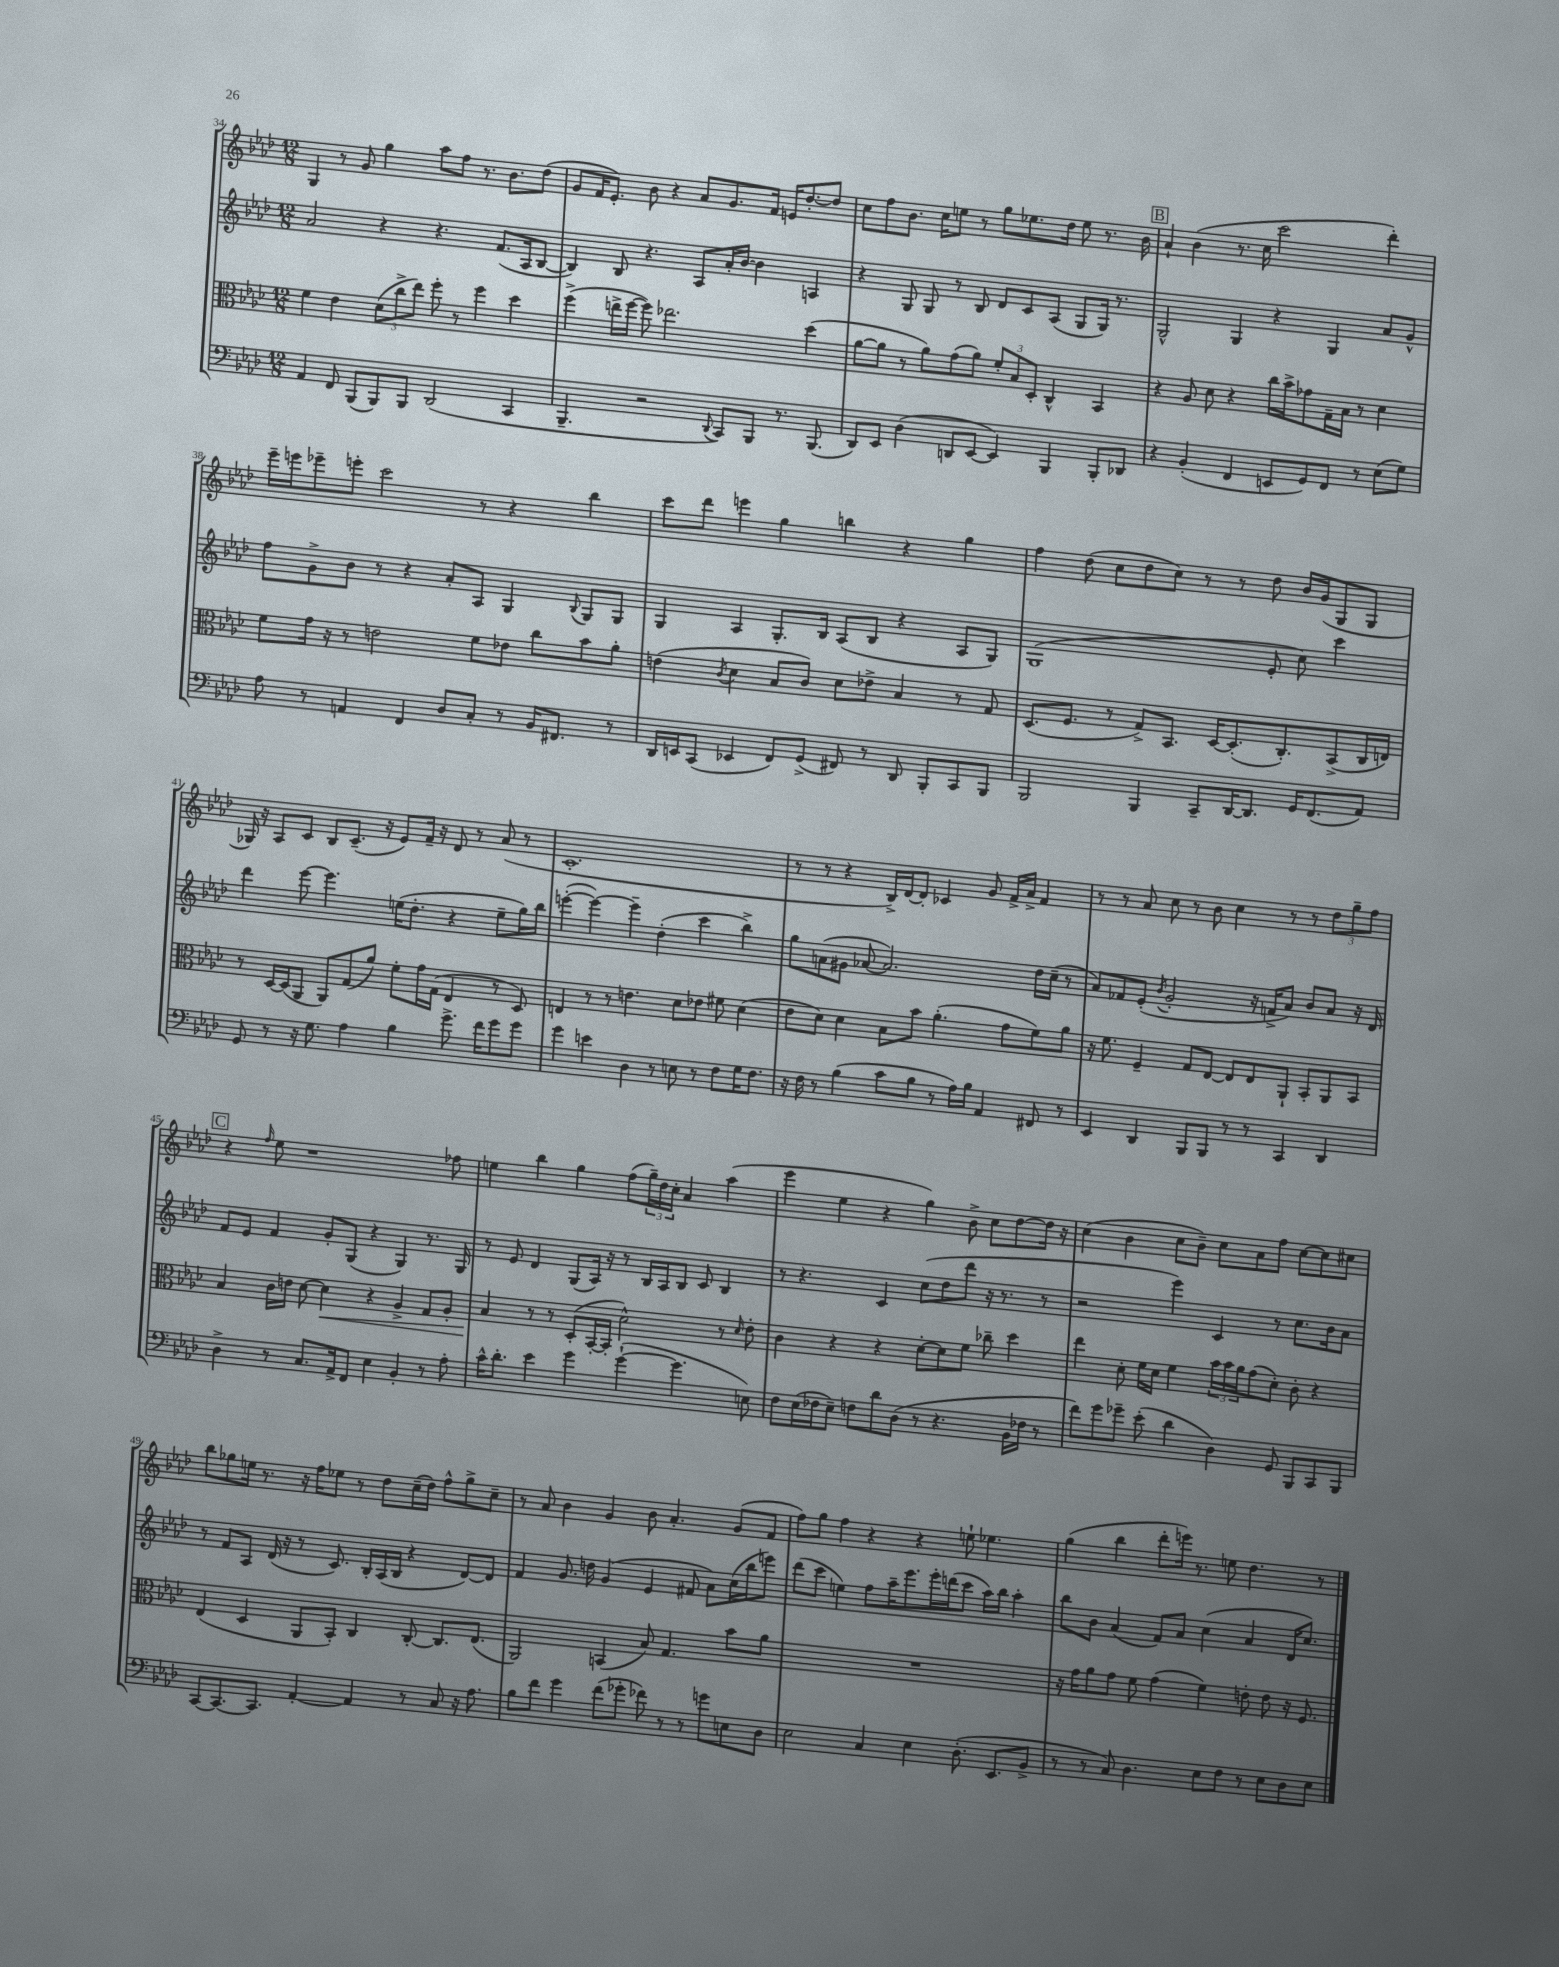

**kern	**kern	**kern	**kern
*staff4	*staff3	*staff2	*staff1
*clefF4	*clefC3	*clefG2	*clefG2
*k[b-e-a-d-]	*k[b-e-a-d-]	*k[b-e-a-d-]	*k[b-e-a-d-]
*M12/8	*M12/8	*M12/8	*M12/8
4AA-	4f	2a-	4G
8FF	4e-	.	8r
(8BBB-	.	.	8g
8BBB-)	(12d-	4r	4gg
.	12cc^	.	.
8BBB-	.	.	.
.	12ee-)	.	.
(2DD-	8ff'	4.r	8aa-
.	8r	.	8ff
.	4ff	.	8.r
.	.	(8.f	.
.	.	.	8.b-
4CC	4dd-	.	.
.	.	16A-	.
.	.	[8B-	(8dd-
=	=	=	=
4.BBB-~	(4ff^	4B-])	8g
.	.	.	16f
.	.	.	8.e-')
.	16ee^	8B-	.
.	[16ff	.	.
2r	8ff])	4.r	8b-
.	2.ee-	.	4r
.	.	8A-	8a-
8qqDD-	.	.	.
8CC)	.	16a-'	8.g
.	.	[16b-	.
8BBB-	.	4b-]	.
.	.	.	16f
8.r	.	.	16e
.	.	.	[8.dd-'
.	(4dd-	4A	.
(8.BBB-	.	.	.
.	.	.	8dd-]
=	=	=	=
8DD-)	[8a-	4r	8cc
8EE-	8a-]	.	8ff
(4D-	8r	8G	8.b-
.	8a-)	8G	.
.	.	.	16cc
8DD	(8g	8r	8ee
[8EE-	8a-)	8B-	8r
4EE-])	12f'	8d-	8gg
.	12B-	.	.
.	.	8c	8.ee-
.	12D-'	.	.
4BBB-	4C^^	(8A-	.
.	.	.	16dd-
.	.	8G	8ee-
8BBB-'	4BB-	16G)	8.r
.	.	8.r	.
8DD-	.	.	.
.	.	.	16b-
=	=	=	=
4r	4r	2G^^	4a-`
(4BB-'	8A-	.	(4b-
.	8d-	.	.
4FF	4r	4G	8.r
.	.	.	16cc
8EE	16cc	4r	2ccc
.	16b-^	.	.
8GG)	8g-	.	.
8FF	16G~	4G	.
.	16B-	.	.
8r	8r	.	.
(8E-	4d-	8a-	4ddd-')
8G)	.	8g^^	.
=	=	=	=
8A-	8f	8ff	16eee-~
.	.	.	16eee
8r	16g	8g^	8eee-~
.	16r	.	.
4AA	8r	8b-	8eee'
.	2e	8r	2ccc
4FF	.	4r	.
8D-	.	8a-'	.
8C'	8f	8A-	8r
8r	8e-	4G	4r
16BB-	8cc	.	.
8.FF#	.	.	.
.	.	8qqB-	.
.	8b-	8G	4bb-
8r	8a-'	8G	.
=	=	=	=
16DD-	(4e	4G	8ccc
16EE	.	.	.
(8CC	.	.	8ddd-
.	8qc	.	.
4EE-	4d-	4A-	4eee
8FF)	8B-	8.G'	4gg
(8GG^	8c)	.	.
.	.	16B-	.
8FF#)	8d-	(8A-	4bb
8r	8e-^	8B-	.
8DD-	4B-	4r	4r
8BBB-'	.	.	.
8CC	8r	8A-	4gg
8BBB-	8G	8G)	.
=	=	=	=
2BBB-	(8.D-	(1G	4ff
.	8.F	.	.
.	.	.	(8dd-
.	8r	.	8cc
4BBB-	8G^)	.	8dd-
.	8.BB-	.	8cc)
8CC~	.	.	8r
.	[16D-	.	.
[16DD-	(8.D-']	.	8r
8.DD-]	.	.	.
.	.	8e-'	8dd-
.	8.C')	.	.
16GG	.	8cc)	16b-
(8.FF	.	.	(16g
.	(8BB-^	4ccc	8G
8AA-)	16C	.	8G
.	16E)	.	.
=	=	=	=
8GG	8r	4ddd-	16G-)
.	.	.	16r
8r	[16D-	.	8A-
.	(16D-]	.	.
16r	8AA-	[8eee-	8c
8.G	.	.	.
.	8AA-)	4.eee-]	8B-
4A-	(8G	.	(8.c~
.	8a-)	.	.
.	.	.	16r
4B-	8f'	(16ee	8e-)
.	.	8.dd-'	.
.	16g	.	16f~
.	(16G	.	16r
8.g^	4E-	4r	8d-
.	.	.	8r
16f	.	.	.
8g	8r	8ee~	(8a-
8g	8D-)	16gg)	8r
.	.	16bb-	.
=	=	=	=
4g	4E	([4eee'	1.c'
4e	8r	4eee_)	.
.	8r	.	.
4D-	4.e	4eee~]	.
8r	.	(4dd-'	.
8E	8d-	.	.
8r	8e-	4ccc	.
8F	8f#	.	.
16G	(4d-	4bb-^)	.
8.F	.	.	.
=	=	=	=
16r	8e-	8gg	8r
16F	.	.	.
8r	8d-)	(8a	8r
(4B-	4d-	8g#	4r
.	.	[8a-	.
8c	8B-	2.a-])	16B-^)
.	.	.	[16d-
8B-	8b-	.	8d-']
8r	(4.a-'	.	4c-
16A-)	.	.	.
16B-	.	.	.
4AA-	.	.	8g
.	8g	.	16f^
.	.	.	16a-^
8FF#	8f)	16dd-	4f
.	.	(16cc~	.
8r	8a-	8r	.
=	=	=	=
4EE-	16r	8a-)	8r
.	8.f	.	.
.	.	8f-	8r
4DD-	4F~	(8e-'	8a-
.	.	8qb-	.
.	.	2g'	8cc
8BBB-	8G	.	8r
8BBB-	[8E-	.	8b-
8r	8E-]	.	4cc
8r	8E-	16r	.
.	.	16f^	.
4CC	8AA-`	8a-)	8r
.	8BB-'	8b-	8r
4DD-	8AA-	8a-	12dd-
.	.	.	12gg~
.	8BB-	16r	.
.	.	.	12ff
.	.	16d-	.
=	=	=	=
4D-^	4B-	8f	4r
.	.	8e-	.
.	.	.	16qqff
8r	16c	4f	8ee-
.	16e	.	.
8.C	[8d-	.	1r
.	4d-]	8g'	.
16AA-^	.	.	.
8FF	.	(8G	.
4E-	4r	4r	.
4BB-'	4A-^	4G)	.
8r	8G	8.r	.
8A-'	8A-'	.	8ff-
.	.	16G	.
=	=	=	=
16c^^	4B-	8r	4ee
8.d-'	.	.	.
.	.	8e-	.
4e-	8r	4d-	4bb-
.	8r	.	.
4g	(8D-'	(8G	4gg
.	[16BB-'	16A-)	.
.	16BB-']	16r	.
([4g`	2d-^^)	8r	(8ff
.	.	16B-	24gg~)
.	.	.	24dd-
.	.	16A-	.
.	.	.	24cc'
4.g]	.	8B-	4a-
.	.	8c	.
.	8r	4B-	(4aa-
.	16qqd-	.	.
8E)	8e-'	.	.
=	=	=	=
8F	4c	8r	4eee-
(16E-	.	4.r	.
16F-	.	.	.
8E-~)	4r	.	4ee-
8F	.	.	.
8d-	4r	4c	4r
(8D-	.	.	.
8r	[8d-'	(8cc	4gg)
4.r	8d-]	8dd-	.
.	8f	8ddd-	8b-^
.	8cc-~	16r	8cc
.	.	8.r	.
16BB-	4dd-	.	[8dd-
16F-	.	.	.
8r	.	8r	16dd-]
.	.	.	16r
=	=	=	=
8f)	4ee-	2r	(4cc
8g	.	.	.
8g-~	8d-'	.	4b-
(8e-'	16f	.	.
.	16d-	.	.
4d-	4f	4eee-)	8cc
.	.	.	8b-~)
4D-)	24b-	4c	8cc
.	24b-	.	.
.	24a-	.	.
.	(8g	.	8a-
8GG	8d-')	8r	8ff
8BBB-	8c'	8.cc	[8cc
8CC	4r	.	8cc]
.	.	16b-	.
8BBB-	.	8a-	8cc#
=	=	=	=
[8CC	(4E-	8r	8bb-
8.CC_	.	8f	8gg-
.	4D-	8A-	16ee
8.CC]	.	.	8.r
.	.	(16d-	.
.	.	16r	.
[4AA-'	8AA-	8r	16r
.	.	.	16ff
.	8BB-')	8.c)	8ee-
4AA-]	4C	.	8r
.	.	16B-'	.
.	.	(16A-	8dd-
.	.	16B-	.
8r	[8C'	4r	(16cc~
.	.	.	16dd-)
8C	8.C]	.	8ff^^
16r	.	[8d-)	8gg-^
8.A-	(8.E-	.	.
.	.	8d-]	8cc~
=	=	=	=
8B-	2AA-)	4f	8r
8f	.	.	8a-
4g	.	8.g	4b-
.	.	16dd	.
(8f	(4BB	(4g	4g
8g-'	.	.	.
8f-)	8B-)	4e-	8b-
8r	4.G	.	4.a-'
8r	.	8f#	.
8g	.	8a-)	.
8E	8b-	(16cc	(8g
.	.	16bb-	.
8D-	8a-	8eee)	8f
=	=	=	=
2E-	1.r	(8ddd-	8ff)
.	.	8ccc	8gg
.	.	4ee)	4ff
4C	.	8ff	4r
.	.	16aa-~	.
.	.	8.eee-	.
4E-	.	.	4r
.	.	16eee-'	.
.	.	(16ddd	.
(8.D-'	.	8ccc	8ee`
.	.	16aa-)	4.ee-
8.EE-	.	16bb-	.
.	.	4aa-'	.
8BB-^	.	.	.
=	=	=	=
8r	16r	8bb-	(4gg
.	16g	.	.
8r	8a-	8b-	.
8C)	8g	(4a-	4bb-
4.D-	8f	.	.
.	(4g	8f)	8ddd-'
.	.	8a-	16eee)
.	.	.	8.r
8E-	4f)	(4cc	.
8F	.	.	8ee
8r	8e'	4a-	4.dd-
8E-	8e	.	.
8D-	16r	16d-	.
.	8.F	8.cc)	.
8E-	.	.	8r
==	==	==	==
*-	*-	*-	*-
